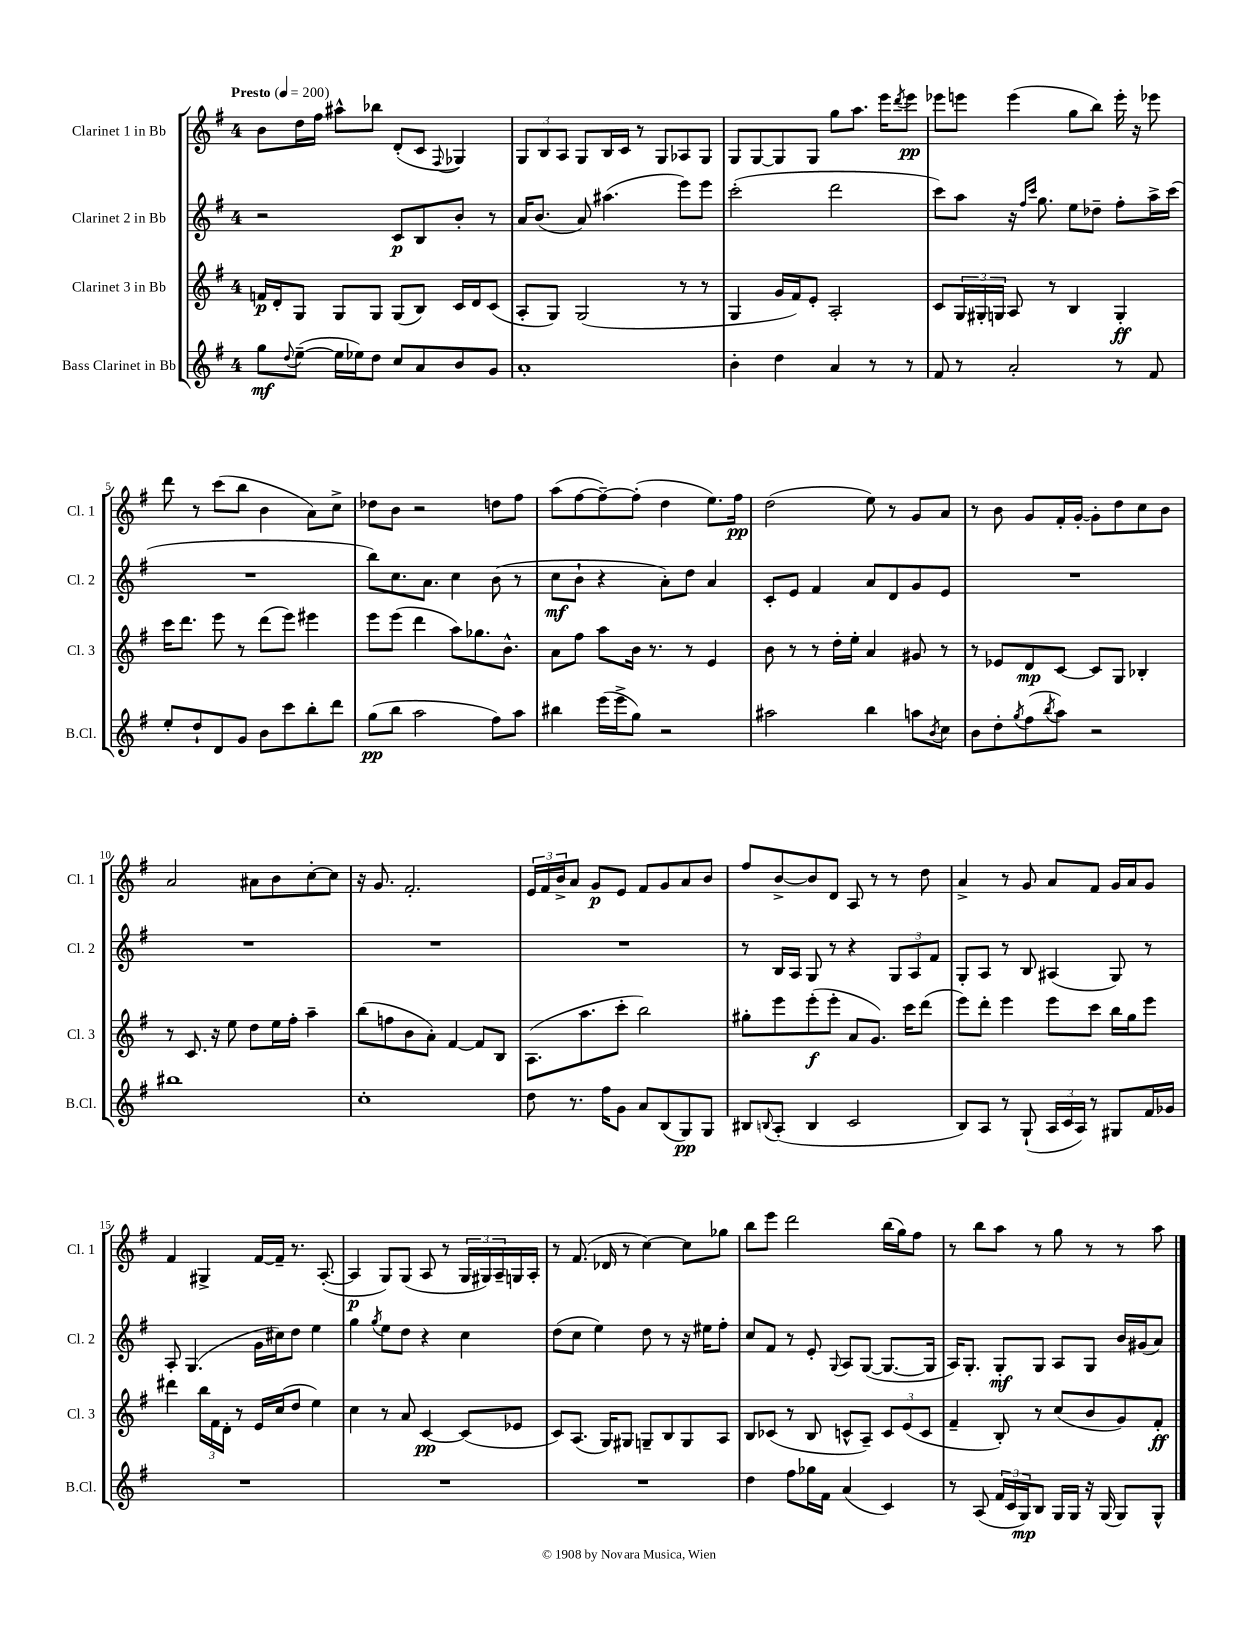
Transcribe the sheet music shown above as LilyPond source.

<<
\new StaffGroup <<
\new Staff = "s0" \with { instrumentName = "Clarinet 1 in Bb" shortInstrumentName = "Cl. 1" } {
    \clef treble \key g \major \once \override Staff.TimeSignature.style = #'single-digit \time 4/4 \tempo "Presto" 4 = 200
    b'8 d''16 fis''16 ais''8-^ bes''8 d'8-.( c'8 \appoggiatura { fis8 } ges4) |
    \tuplet 3/2 { g8 b8 a8 } g8 b16 c'16 r8 g8 aes8 g8 |
    g8 g8~ g8 g8 g''8 a''8. e'''16 \acciaccatura { d'''8 } e'''8\pp |
    ees'''8 e'''8 e'''4( g''8 b''8) e'''16-. r16 ees'''8 |
    d'''8 r8 c'''8( b''8 b'4 a'8) c''8-> |
    des''8 b'8 r2 d''8 fis''8 |
    a''8( fis''8~ fis''8~--) fis''8-.( d''4 e''8.) fis''16\pp |
    d''2( e''8) r8 g'8 a'8 |
    r8 b'8 g'8 fis'16-. g'16~-. g'8-. d''8 c''8 b'8 |
    a'2 ais'8 b'8 c''8~-. c''8 |
    r16 g'8. fis'2.-. |
    \tuplet 3/2 { e'16 fis'16 b'16-> } a'8 g'8\p e'8 fis'8 g'8 a'8 b'8 |
    fis''8 b'8~-> b'8 d'8 a8 r8 r8 d''8 |
    a'4-> r8 g'8 a'8 fis'8 g'16 a'16 g'8 |
    fis'4 gis4-> fis'16~ fis'16-- r8. a8.~-.( |
    a4\p g8) g8( a8 r8 \tuplet 3/2 { g16 gis16) a16-- } g16 a16-. |
    r8 fis'8.( des'16 r8 c''4~) c''8 ges''8 |
    b''8 e'''8 d'''2 b''16( g''16) fis''8 |
    r8 b''8 a''8 r8 g''8 r8 r8 a''8 \bar "|." |
}
\new Staff = "s1" \with { instrumentName = "Clarinet 2 in Bb" shortInstrumentName = "Cl. 2" } {
    \clef treble \key g \major \once \override Staff.TimeSignature.style = #'single-digit \time 4/4
    r2 c'8\p b8 b'8-. r8 |
    a'16 b'8.( a'8) ais''4.( e'''8) e'''8 |
    c'''2-.( d'''2 |
    c'''8) a''8 r16 \grace { fis''16 c'''16 } g''8. e''8 des''8-- fis''8-. a''16-> c'''16( |
    R1 |
    b''8) c''8. a'8. c''4 b'8( r8 |
    c''8\mf b'8-! r4 a'8-.) d''8 a'4 |
    c'8-. e'8 fis'4 a'8 d'8 g'8 e'8 |
    R1 |
    R1 |
    R1 |
    R1 |
    r8 b16 a16 g8 r8 r4 \tuplet 3/2 { g8 a8 fis'8 } |
    g8-. a8 r8 b8 ais4( g8) r8 |
    a8-. g4.( g'16 cis''16) d''8 e''4 |
    g''4 \acciaccatura { g''8 } e''8 d''8 r4 c''4 |
    d''8( c''8 e''4) d''8 r8 r16 eis''16 fis''8-. |
    c''8 fis'8 r8 e'8-. \appoggiatura { g8 } a8 g8~( g8.~ g16 |
    a16) g8.-. g8-.\mf g8 a8 g8 b'16 gis'16( a'8) \bar "|." |
}
\new Staff = "s2" \with { instrumentName = "Clarinet 3 in Bb" shortInstrumentName = "Cl. 3" } {
    \clef treble \key g \major \once \override Staff.TimeSignature.style = #'single-digit \time 4/4
    f'16\p d'16-. g8 g8 g8 g8( b8) c'16 d'16 c'8( |
    a8-. g8) g2( r8 r8 |
    g4 g'16 fis'16) e'8-. a2-. |
    c'8 \tuplet 3/2 { g16 gis16-. g16 } a8 r8 b4 g4-.\ff |
    c'''16 d'''8. e'''8 r8 d'''8( e'''8) eis'''4 |
    e'''8 e'''8( d'''4 a''8) ges''8. b'8.-^ |
    a'8 fis''8 a''8 b'16 r8. r8 e'4 |
    b'8 r8 r8 d''16-. e''16-. a'4 gis'8 r8 |
    r8 ees'8 d'8\mp c'8~ c'8 g8 bes4-. |
    r8 c'8. r16 e''8 d''8 e''16 fis''16-. a''4-- |
    b''8( f''8 b'8 a'8-.) fis'4~ fis'8 b8 |
    a8.( a''8. c'''8-. b''2) |
    gis''8-. e'''8 e'''8-.\f( e'''8-. a'8 g'8.) c'''16 d'''8( |
    e'''8) d'''8-. e'''4 e'''8 c'''8 b''16 g''16 e'''8 |
    dis'''4 \tuplet 3/2 { b''16 fis'16 d'16-. } r8 e'16 c''16( d''8 e''4) |
    c''4 r8 a'8 c'4~\pp c'8( ees'8 |
    c'8) a8.( g16) gis8 g8-- b8 g8 a8 |
    b8 ces'8( r8 b8 c'8-^ a8--) \tuplet 3/2 { c'8 e'8( c'8 } |
    fis'4-- b8-.) r8 c''8( b'8 g'8) fis'8-.\ff \bar "|." |
}
\new Staff = "s3" \with { instrumentName = "Bass Clarinet in Bb" shortInstrumentName = "B.Cl." } {
    \clef treble \key g \major \once \override Staff.TimeSignature.style = #'single-digit \time 4/4
    g''8\mf \appoggiatura { d''8 } e''8~--( e''16 ees''16) d''8 c''8 a'8 b'8 g'8 |
    a'1-. |
    b'4-. d''4 a'4 r8 r8 |
    fis'8 r8 a'2-. r8 fis'8 |
    e''8-. d''8-! d'8 g'8 b'8 c'''8 b''8-. d'''8 |
    g''8\pp( b''8 a''2 fis''8) a''8 |
    bis''4 e'''16( e'''16-> g''8) r2 |
    ais''2 b''4 a''8 \acciaccatura { b'8 } c''8 |
    b'8 d''8-. \acciaccatura { g''8 } fis''8( \acciaccatura { b''8 } a''8) r2 |
    bis''1 |
    c''1-. |
    d''8 r8. fis''16 g'8 a'8 b8( g8\pp) g8 |
    bis8 \appoggiatura { b8 } a8-.( b4 c'2 |
    b8) a8 r8 g8-!( \tuplet 3/2 { a16 c'16 a16) } r8 gis8 fis'16 ges'16 |
    R1 |
    R1 |
    R1 |
    d''4 fis''8 ges''16 fis'16 a'4( c'4) |
    r8 a8( \tuplet 3/2 { fis'16 c'16 g16\mp) } b8 g16 g16 r16 g16( g8) g8-^ \bar "|." |
}
>>
>>
